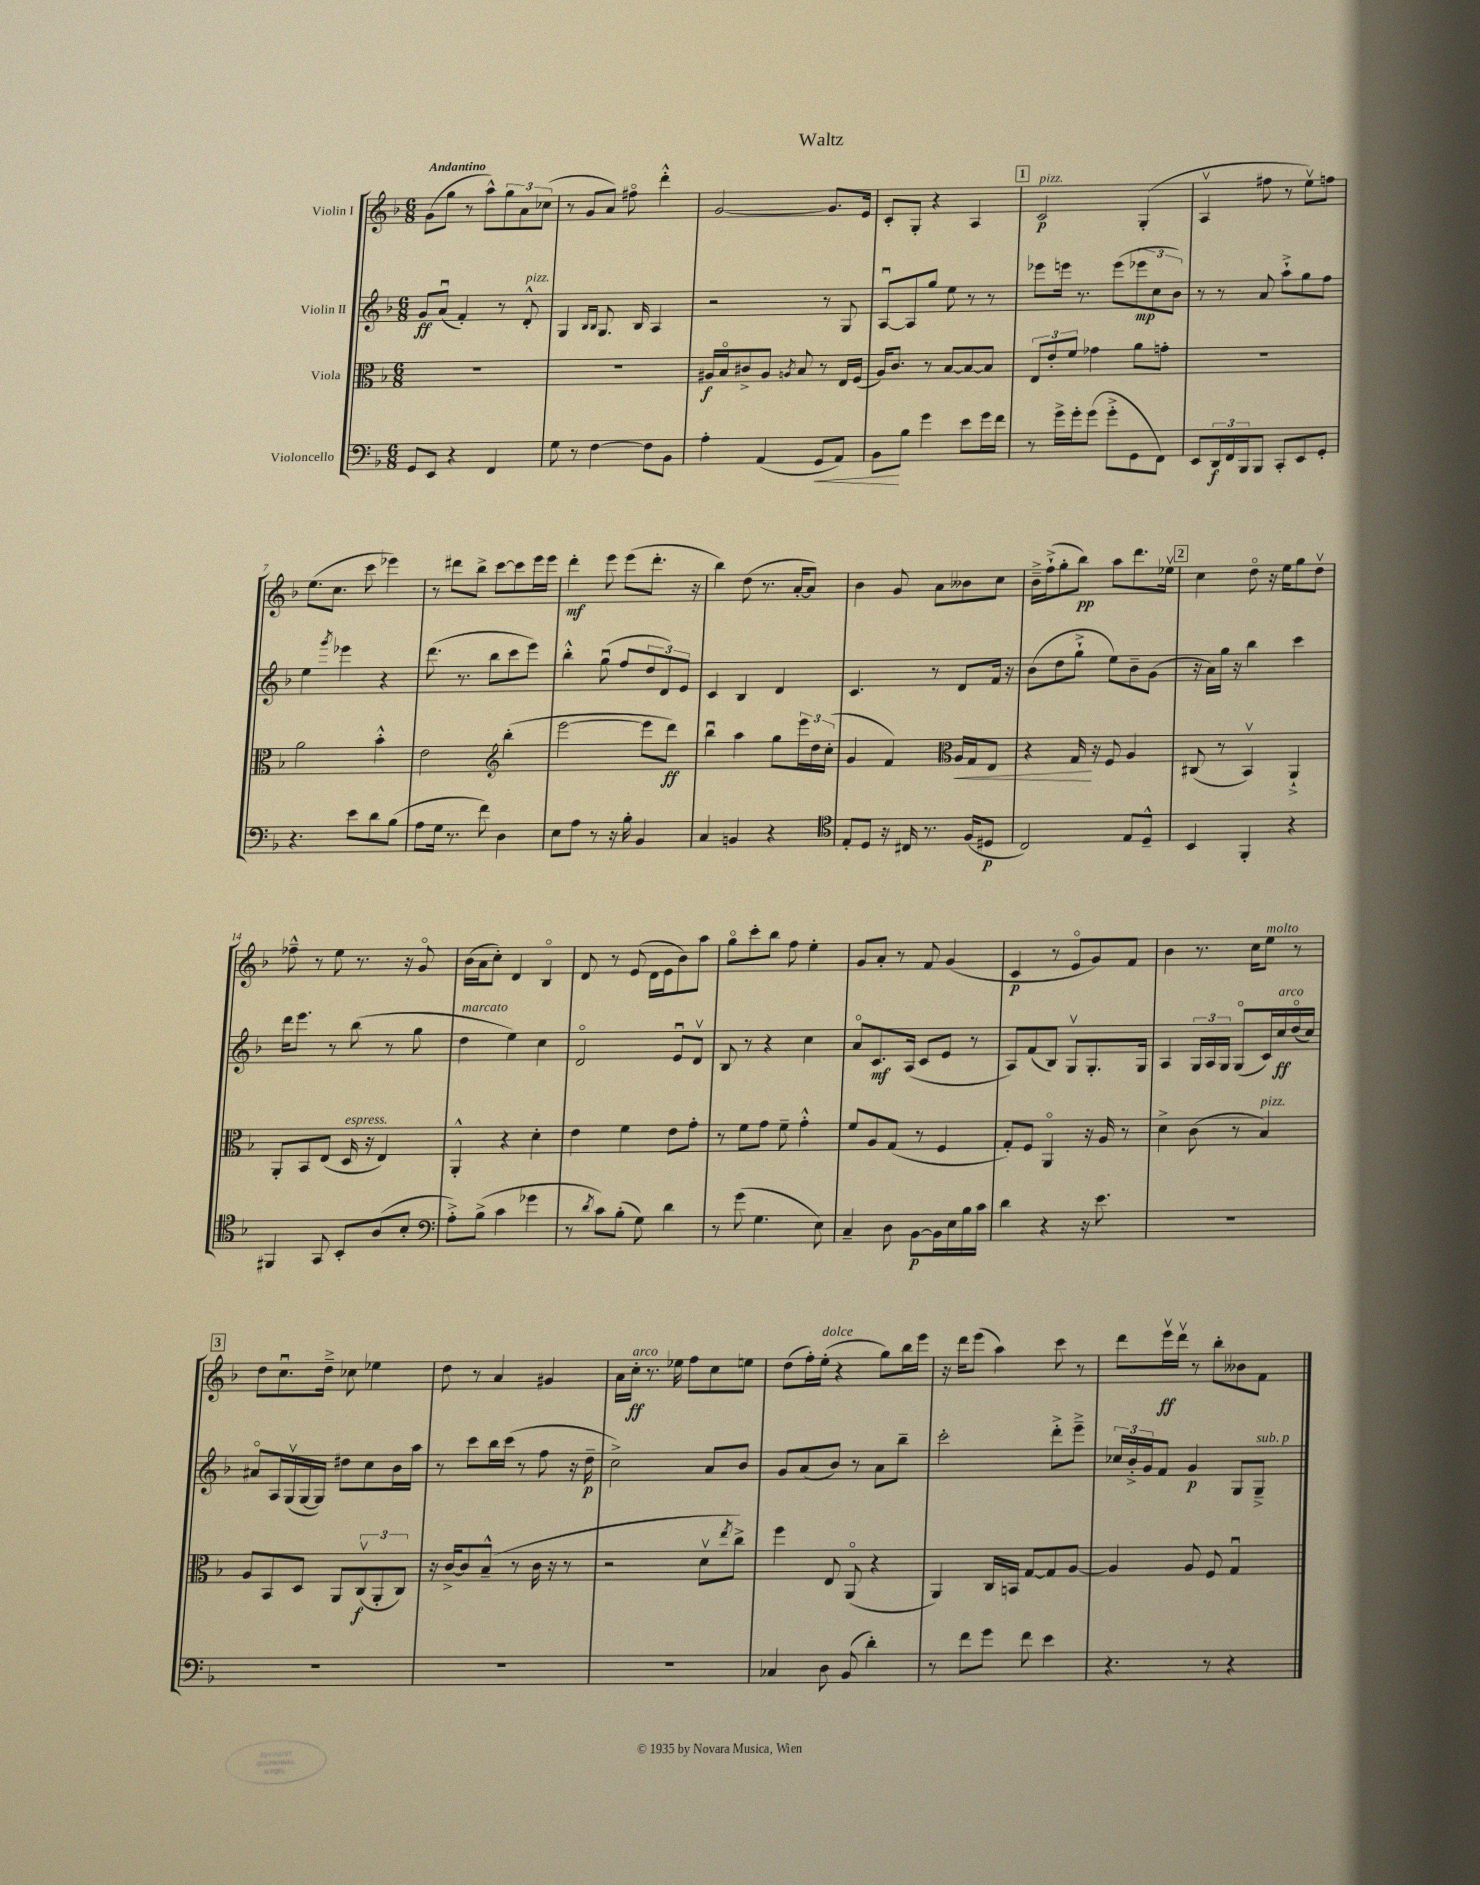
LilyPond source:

\header { title = "Waltz" }
<<
\new StaffGroup <<
\new Staff = "s0" \with { instrumentName = "Violin I" } {
    \clef treble \key f \major \numericTimeSignature \time 6/8 \tempo "Andantino"
    g'8( g''8 r8 a''8-^) \tuplet 3/2 { g''8 a'8 ces''8( } |
    r8 g'8 a'8) fis''8\flageolet d'''4-.-^ |
    g'2~ g'8. e'16 |
    c'8-. g8-. r4 a4 |
    \mark \markup { \box "1" } c'2\p^\markup { \italic "pizz." } g4-.( |
    a4\upbow fis''8 r8 e''8\upbow) f''8 |
    e''8.( c''8. c'''8 ees'''4) |
    r8 dis'''8 bes''8-> c'''8~ c'''8 e'''16 e'''16 |
    d'''4-.\mf e'''8 e'''8( d'''8.-. r16 |
    bes''4) d''8( r8. a'16~-. a'8) |
    bes'4 g'8 a'8 beses'8 c''8 |
    bes'16---> f''16-!->( g''8-. bes''8\pp) a''8 d'''8. ees''16\upbow |
    \mark \markup { \box "2" } c''4 d''8\flageolet r16 e''16 g''8 d''8\upbow |
    fes''8---^ r8 e''8 r8. r16 g'8\flageolet |
    bes'16( a'16 c''8-.) d'4 bes4\flageolet |
    d'8 r8 e'8( d'16 e'16 bes'8) a''8 |
    g''8\flageolet c'''8-. bes''8 f''8 e''4-. |
    g'8 a'8-. r8 f'8 g'4( |
    c'4\p r8 e'8\flageolet g'8) f'8 |
    bes'4 r8. c''16 e''8^\markup { \italic "molto" } r8 |
    \mark \markup { \box "3" } d''8 c''8.\downbow d''16---> ces''8 ees''4 |
    d''8 r8 a'4 gis'4 |
    a'16 c''16-.\ff^\markup { \italic "arco" } r8. ees''16 f''8 c''8 e''8 |
    d''8( f''16-.) e''16-.^\markup { \italic "dolce" }( r4 g''8) bes''16 e'''16 |
    r16 d'''16 e'''8( a''4) c'''8 r8 |
    d'''8 e'''16\upbow\ff d'''16\upbow r8 bes''8-. beses'8 f'8 \bar "|." |
}
\new Staff = "s1" \with { instrumentName = "Violin II" } {
    \clef treble \key f \major \numericTimeSignature \time 6/8
    g'8\ff a'8\downbow( f'4-.) r8 d'8-.-^^\markup { \italic "pizz." } |
    g4 \grace { bes16 bes16 } g8. bes16 a4 |
    r2 r8 g8 |
    a8~\downbow a8 g''8 e''8 r8 r8 |
    \mark \markup { \box "1" } ees'''8 e'''16 r8. e'''8( \tuplet 3/2 { ees'''8\mp c''8 bes'8) } |
    r8 r8 a'8 a''8-!-> g''8 f''8 |
    e''4 \acciaccatura { g'''8 } ees'''4 r4 |
    d'''8.( r8. bes''8 c'''8 e'''8) |
    bes''4-.-^ g''8\downbow( f''8 \tuplet 3/2 { d''8 d'8) e'8 } |
    c'4 bes4 d'4 |
    c'4. r8 d'8 f'16 r16 |
    bes'8( d''8 g''8-!-> e''8) bes'8-- g'8( |
    \mark \markup { \box "2" } r16 a'16) g''16 r16 bes''4 c'''4 |
    d'''16 e'''8. r8 bes''8( r8 g''8 |
    d''4^\markup { \italic "marcato" } e''4) c''4 |
    d'2\flageolet e'8\downbow d'8\upbow |
    bes8 r8 r4 c''4 |
    a'8\flageolet c'8.\mf a16( c'8 e'8 r8 |
    a8) f'8( bes8) g8\upbow g8.-. g16 |
    a4 \tuplet 3/2 { g16 a16 g16 } g8\flageolet( c'16) c''16\ff^\markup { \italic "arco" } d''16\flageolet( c''16) |
    \mark \markup { \box "3" } ais'8\flageolet a16 g16\upbow( g16~ g16) dis''8 c''8 bes'16 a''16 |
    r8 c'''8 bes''16 c'''16( r8 f''8 r16 d''16--\p |
    c''2->) a'8 bes'8 |
    g'8 a'8( bes'8) r8 a'8 bes''8-- |
    c'''2-. d'''8-.-> e'''8---> |
    \tuplet 3/2 { ces''16 bes'16-.-> g'16 } f'8 g'4\p g8 g8--->^\markup { \italic "sub. p" } \bar "|." |
}
\new Staff = "s2" \with { instrumentName = "Viola" } {
    \clef alto \key f \major \numericTimeSignature \time 6/8
    R2. |
    R2. |
    ais16\f bes16\flageolet cis'8-> ais8 \acciaccatura { a8 } bes8 r8 e16 f16( |
    a16) c'8. r8 bes8~ bes8~ bes8 |
    \mark \markup { \box "1" } \tuplet 3/2 { e8 e'8-. f'8 } ges'4 a'8 g'8-. |
    R2. |
    a'2 bes'4-.-^ |
    e'2 \clef treble bes''4-.( |
    e'''2~ e'''8 d'''8\ff) |
    bes''4\downbow a''4 g''8 \tuplet 3/2 { e'''16 d''16 c''16-.( } |
    g'4 f'4) \clef alto a16\< g16 e8 |
    r4 g16\! r16 f8 a4 |
    \mark \markup { \box "2" } cis8( r8 bes,4\upbow) a,4-!-> |
    a,8-. bes,8 e8( d16^\markup { \italic "espress." } r16 e4) |
    a,4-.-^ r4 d'4-. |
    e'4 f'4 e'8 g'8-. |
    r8 f'8 g'8 f'8-- g'4-.-^ |
    f'8 a8 g8( r8 f4 |
    g8-.) f8 a,4\flageolet r16 a16 r8 |
    d'4-> c'8( r8 bes4^\markup { \italic "pizz." }) |
    \mark \markup { \box "3" } a8 bes,8 d8 a,8 \tuplet 3/2 { c8\upbow\f( a,8-. c8) } |
    r16 c'16~-> c'8 bes8---^( r8 c'16 r16 r8 |
    r2 d'8\upbow \acciaccatura { e''8 } c''8->) |
    f''4 e8 a,8\flageolet( r4 |
    a,4) c16 b,16 g8~ g8 a8~ |
    a4 a8 f8 g4\downbow \bar "|." |
}
\new Staff = "s3" \with { instrumentName = "Violoncello" } {
    \clef bass \key f \major \numericTimeSignature \time 6/8
    g,8 e,8 r4 f,4 |
    g8 r8 f4~ f8 bes,8 |
    a4-. a,4( g,8\< a,8) |
    bes,8\! bes8 g'4 e'8 g'16 f'16 |
    \mark \markup { \box "1" } r8 g'16-> g'16-. g'8( g'8-.-> g,8 f,8) |
    e,8 \tuplet 3/2 { d,16\f f,16 bes,,16 } bes,,8 c,8-. e,8 g,8-. |
    r4. e'8 d'8 bes8( |
    a8 g16 r8. f'8) d4 |
    e8 a8 r8 r16 bes16-. bes,4 |
    c4 b,4 r4 |
    \clef tenor e8-. d8 r16 cis16 r8. f16( dis8\p |
    c2) e8 d8---^ |
    \mark \markup { \box "2" } bes,4 f,4-. r4 |
    fis,4 g,8 bes,8-. a8( bes8-. |
    \clef bass a8-.->) bes8->( c'4 ges'4 |
    r8 \acciaccatura { d'8 } c'8) bes8-.( g8) d'4 |
    r8 g'8( g4. e8) |
    c4-- d8 bes,8~\p bes,16 e16 bes16 c'16 |
    d'4 r4 r16 e'8. |
    R2. |
    \mark \markup { \box "3" } R2. |
    R2. |
    R2. |
    ces4 d8 bes,8( d'4-.) |
    r8 f'8 g'8 f'8 e'4 |
    r4. r8 r4 \bar "|." |
}
>>
>>
